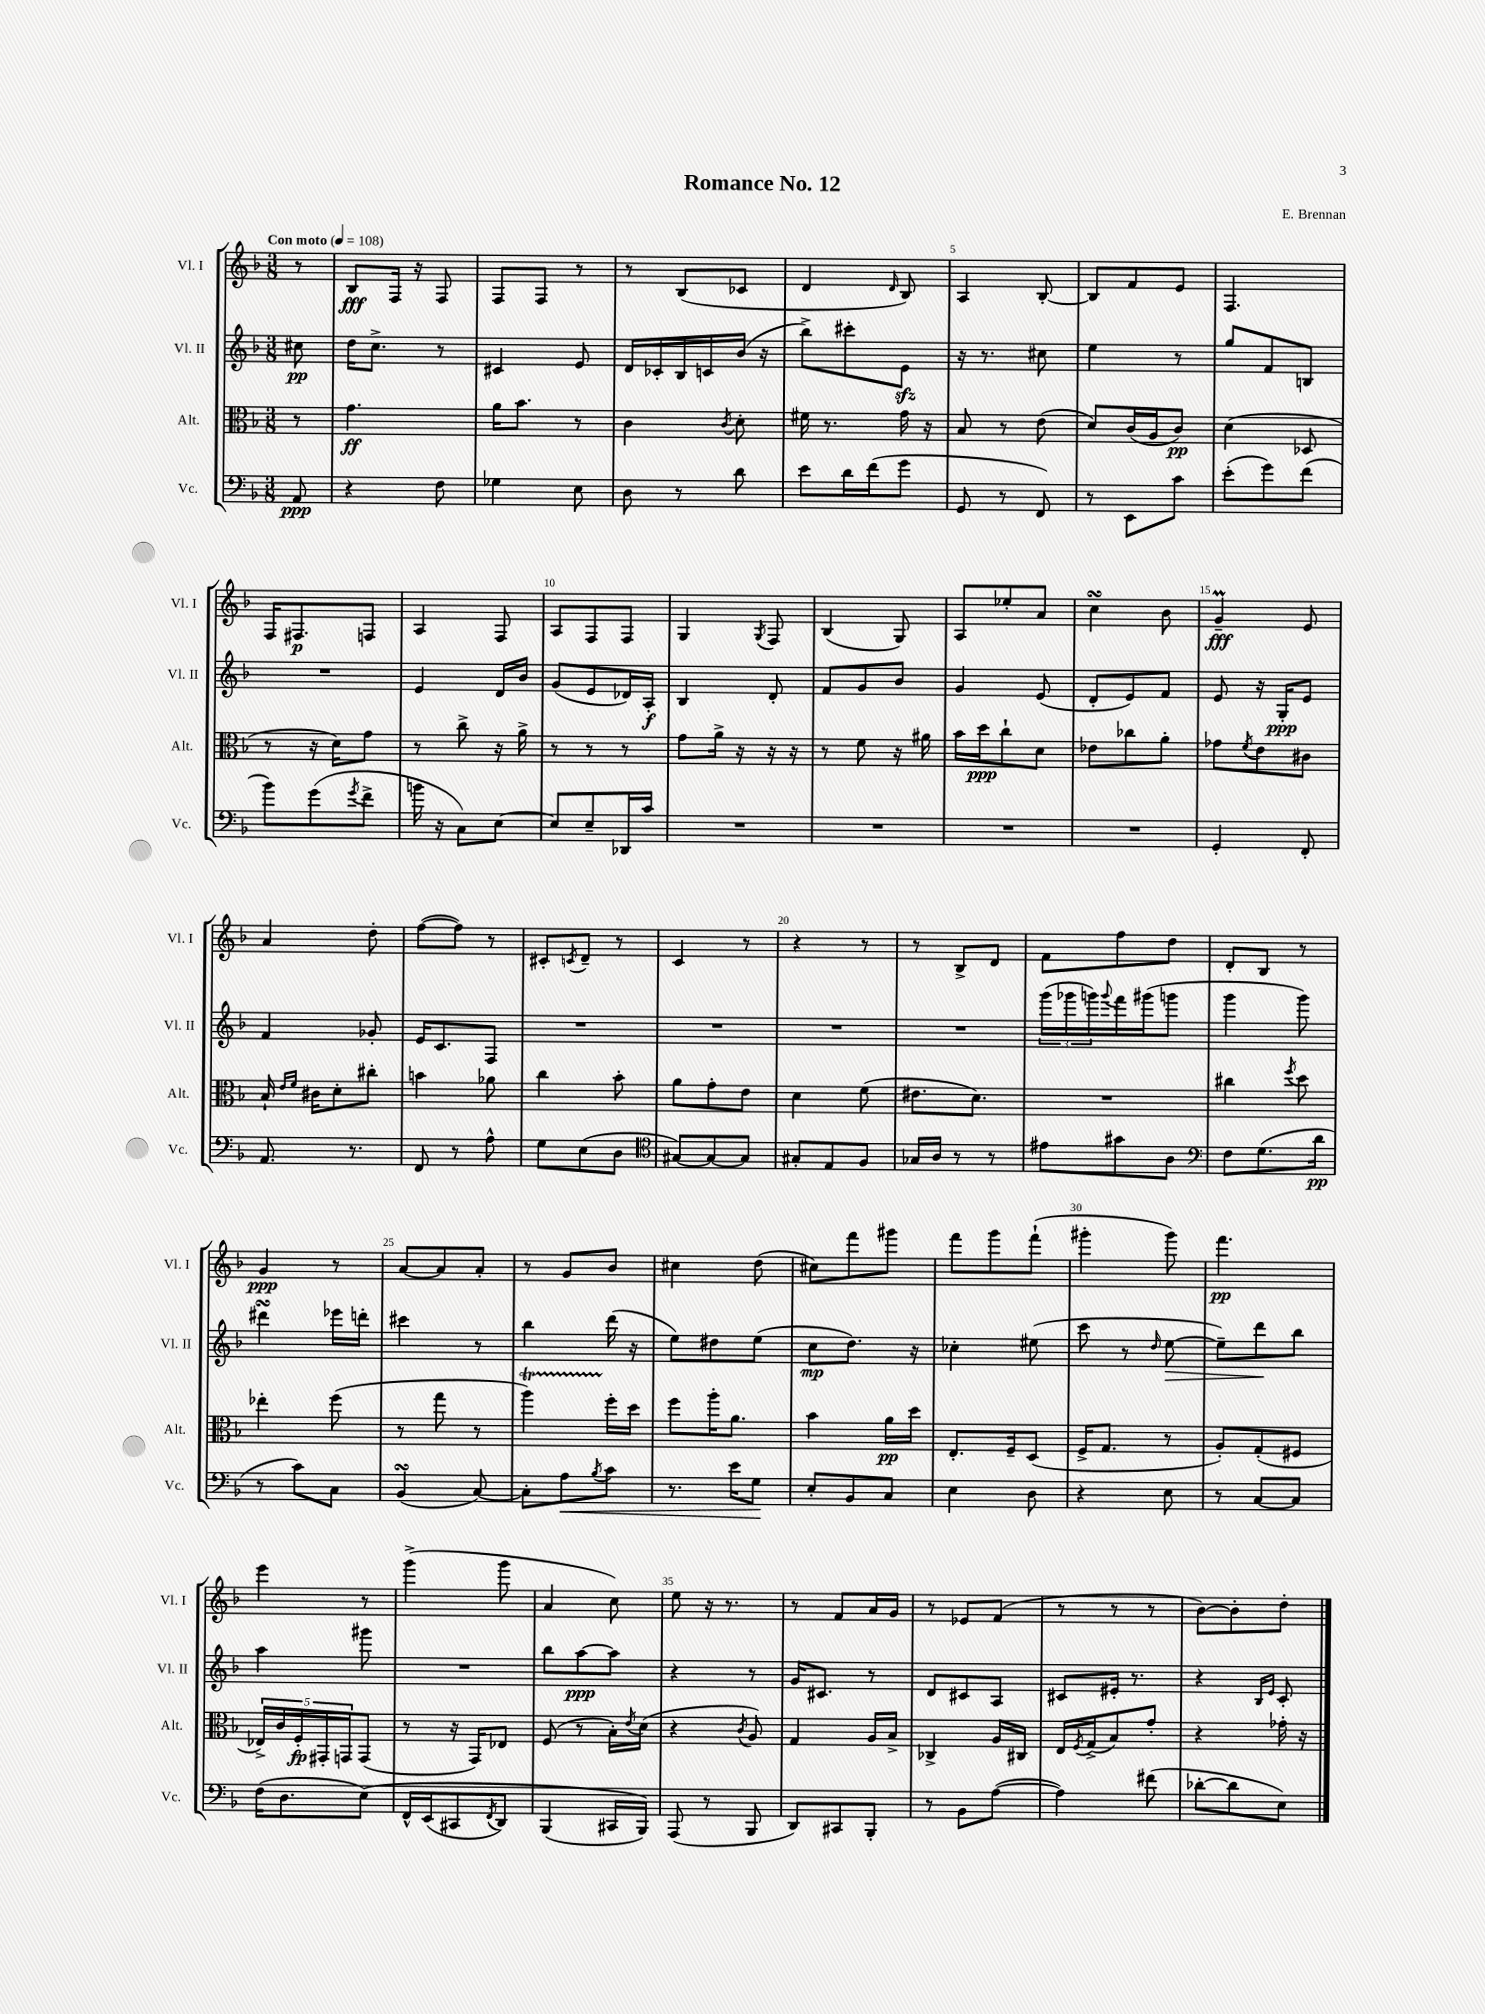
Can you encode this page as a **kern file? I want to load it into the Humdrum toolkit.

**kern	**kern	**kern	**kern
*staff4	*staff3	*staff2	*staff1
*clefF4	*clefC3	*clefG2	*clefG2
*k[b-]	*k[b-]	*k[b-]	*k[b-]
*M3/8	*M3/8	*M3/8	*M3/8
*MM108	*MM108	*MM108	*MM108
8AA	8r	8cc#	8r
=	=	=	=
4r	4.g	16dd	8B-
.	.	8.cc^	.
.	.	.	16F
.	.	.	16r
8F	.	8r	8F
=	=	=	=
4G-	16a	4c#	8F
.	8.b-	.	.
.	.	.	8F
8E	8r	8e	8r
=	=	=	=
8D	4c	16d	8r
.	.	16c-'	.
8r	.	16B-	(8B-
.	.	16c	.
.	8qc	.	.
8d	8d'	(16b-	8c-
.	.	16r	.
=	=	=	=
8e	16f#	8bb-^)	4d
.	8.r	.	.
16d	.	8ccc#'	.
(16f	.	.	.
.	.	.	16qqd
8g	16g	8e	8B-)
.	16r	.	.
=	=	=	=
8GG	8B-	16r	4A
.	.	8.r	.
8r	8r	.	.
8FF)	(8e	8cc#	[8B-'
=	=	=	=
8r	8d)	4ee	8B-]
8EE	(16c	.	8f
.	16A	.	.
8c	8c)	8r	8e
=	=	=	=
(8e'	(4d	8gg	4.F
8g)	.	8f	.
(8f	8D-	8B	.
=	=	=	=
8b-)	8r	4.r	16F
.	.	.	8.F#
(8g	16r	.	.
.	16d)	.	.
8qg	.	.	.
8f^	8g	.	8F
=	=	=	=
16b	8r	4e	4A
16r	.	.	.
8C)	8cc^	.	.
[8E	16r	16d	8F
.	16a^	16b-	.
=	=	=	=
8E]	8r	(8g	8A
8E~	8r	8e	8F
16DD-	8r	16d-)	8F
16c	.	16A'	.
=	=	=	=
4.r	8g	4B-	4G
.	16a^	.	.
.	16r	.	.
.	.	.	8qG
.	16r	8d'	8F
.	16r	.	.
=	=	=	=
4.r	8r	8f	(4B-
.	8f	8g	.
.	16r	8b-	8G)
.	16a#	.	.
=	=	=	=
4.r	16b-	4g	8A
.	16dd	.	.
.	8cc`	.	8ee-'
.	8d	(8e	8a
=	=	=	=
4.r	8e-	8d'	4cc
.	8cc-	8e)	.
.	8a'	8f	8b-
=	=	=	=
4GG'	8g-	8e	4g~
.	8qf	.	.
.	8e	16r	.
.	.	16G'	.
8FF'	8c#	8e	8e
=	=	=	=
8.AA	16B-`	4f	4a
.	16qqe	.	.
.	16qqf	.	.
.	16c#	.	.
.	8d'	.	.
8.r	.	.	.
.	8cc#'	8g-'	8dd'
=	=	=	=
8FF	4b	16e	([8ff
.	.	8.c	.
8r	.	.	8ff])
8A^^	8a-	8F	8r
=	=	=	=
8G	4cc	4.r	8c#'
.	.	.	8qc
(8E	.	.	8d~
8D	8b-'	.	8r
=	=	=	=
*clefC4	*	*	*
[8G#)	8a	4.r	4c
8G#_	8g'	.	.
8G#]	8e	.	8r
=	=	=	=
8G#'	4d	4.r	4r
8E	.	.	.
8F	(8f	.	8r
=	=	=	=
16G-	8.e#	4.r	8r
16A	.	.	.
8r	.	.	8B-^
.	8.d)	.	.
8r	.	.	8d
=	=	=	=
8e#	4.r	(24ggg	8f
.	.	24ggg-	.
.	.	24ggg)	.
.	.	8qqggg	.
8g#	.	16fff	8ff
.	.	(16ggg#	.
8A	.	8ggg	8dd
=	=	=	=
*clefF4	*	*	*
8F	4cc#	4ggg	8d'
(8.G	.	.	8B-
.	8qff	.	.
.	8dd	8ggg)	8r
16d	.	.	.
=	=	=	=
8r	4ee-'	4ddd#	4g
8c)	.	.	.
8C	(8ff	16eee-	8r
.	.	16ddd'	.
=	=	=	=
(4BB-	8r	4ccc#	[8a
.	8gg	.	8a]
[8C)	8r	8r	8a'
=	=	=	=
8C']	4aa)	4bb-	8r
8A	.	.	8g
8qB-	.	.	.
8c	16ff'	(16ddd	8b-
.	16dd	16r	.
=	=	=	=
8.r	8ff	8ee)	4cc#
.	16aa'	8dd#	.
16e	8.a	.	.
8G	.	(8ee	(8dd
=	=	=	=
8E'	4b-	8cc	8cc#)
8BB-	.	8.dd)	8fff
8C	16a	.	8ggg#
.	16dd	16r	.
=	=	=	=
4E	8.E'	4cc-'	8fff
.	.	.	8ggg
.	16F~	.	.
8D	(8D	(8ee#	(8fff`
=	=	=	=
4r	16F^	8ccc	4ggg#'
.	8.G	.	.
.	.	8r	.
.	.	16qqdd	.
8E	8r	[8ee	8ggg#)
=	=	=	=
8r	8A')	8ee~])	4.fff
[8C	(8G'	8ddd	.
8C]	8F#	8bb-	.
=	=	=	=
(16F	20E-^)	4aa	4eee
.	20c	.	.
8.D	.	.	.
.	20F'	.	.
.	20GG#'	.	.
.	20GG	.	.
&(8E)	(8GG	8ggg#	8r
=	=	=	=
16FF^^	8r	4.r	(4ggg^
(16EE	.	.	.
8CC#	16r	.	.
.	16GG)	.	.
8qFF	.	.	.
8DD)	8E-	.	8ggg
=	=	=	=
(4BBB-	(8F	8bb-	4a
.	8r	[8aa	.
16CC#	16B-')	8aa]	8cc)
.	8qe	.	.
16BBB-)&)	(16d	.	.
=	=	=	=
(8AAA	4r	4r	8ee
8r	.	.	16r
.	.	.	8.r
.	8qc	.	.
8BBB-	8A)	8r	.
=	=	=	=
8DD)	4G	16g	8r
.	.	8.c#	.
8CC#	.	.	8f
8BBB-'	16A	8r	16a
.	16B-^	.	16g
=	=	=	=
8r	4C-^	8d	8r
8BB-	.	8c#	8e-
([8A	16A	8A	(8f
.	16C#	.	.
=	=	=	=
4A])	16E	8c#	8r
.	8qF	.	.
.	(16G^	.	.
.	8B-)	16e#'	8r
.	.	8.r	.
(8f#	8g'	.	8r
=	=	=	=
[8d-'	4r	4r	[8b-)
8d-]	.	.	8b-']
.	.	16qqB-	.
.	.	16qqe	.
8E)	16g-'	8c'	8dd'
.	16r	.	.
==	==	==	==
*-	*-	*-	*-
